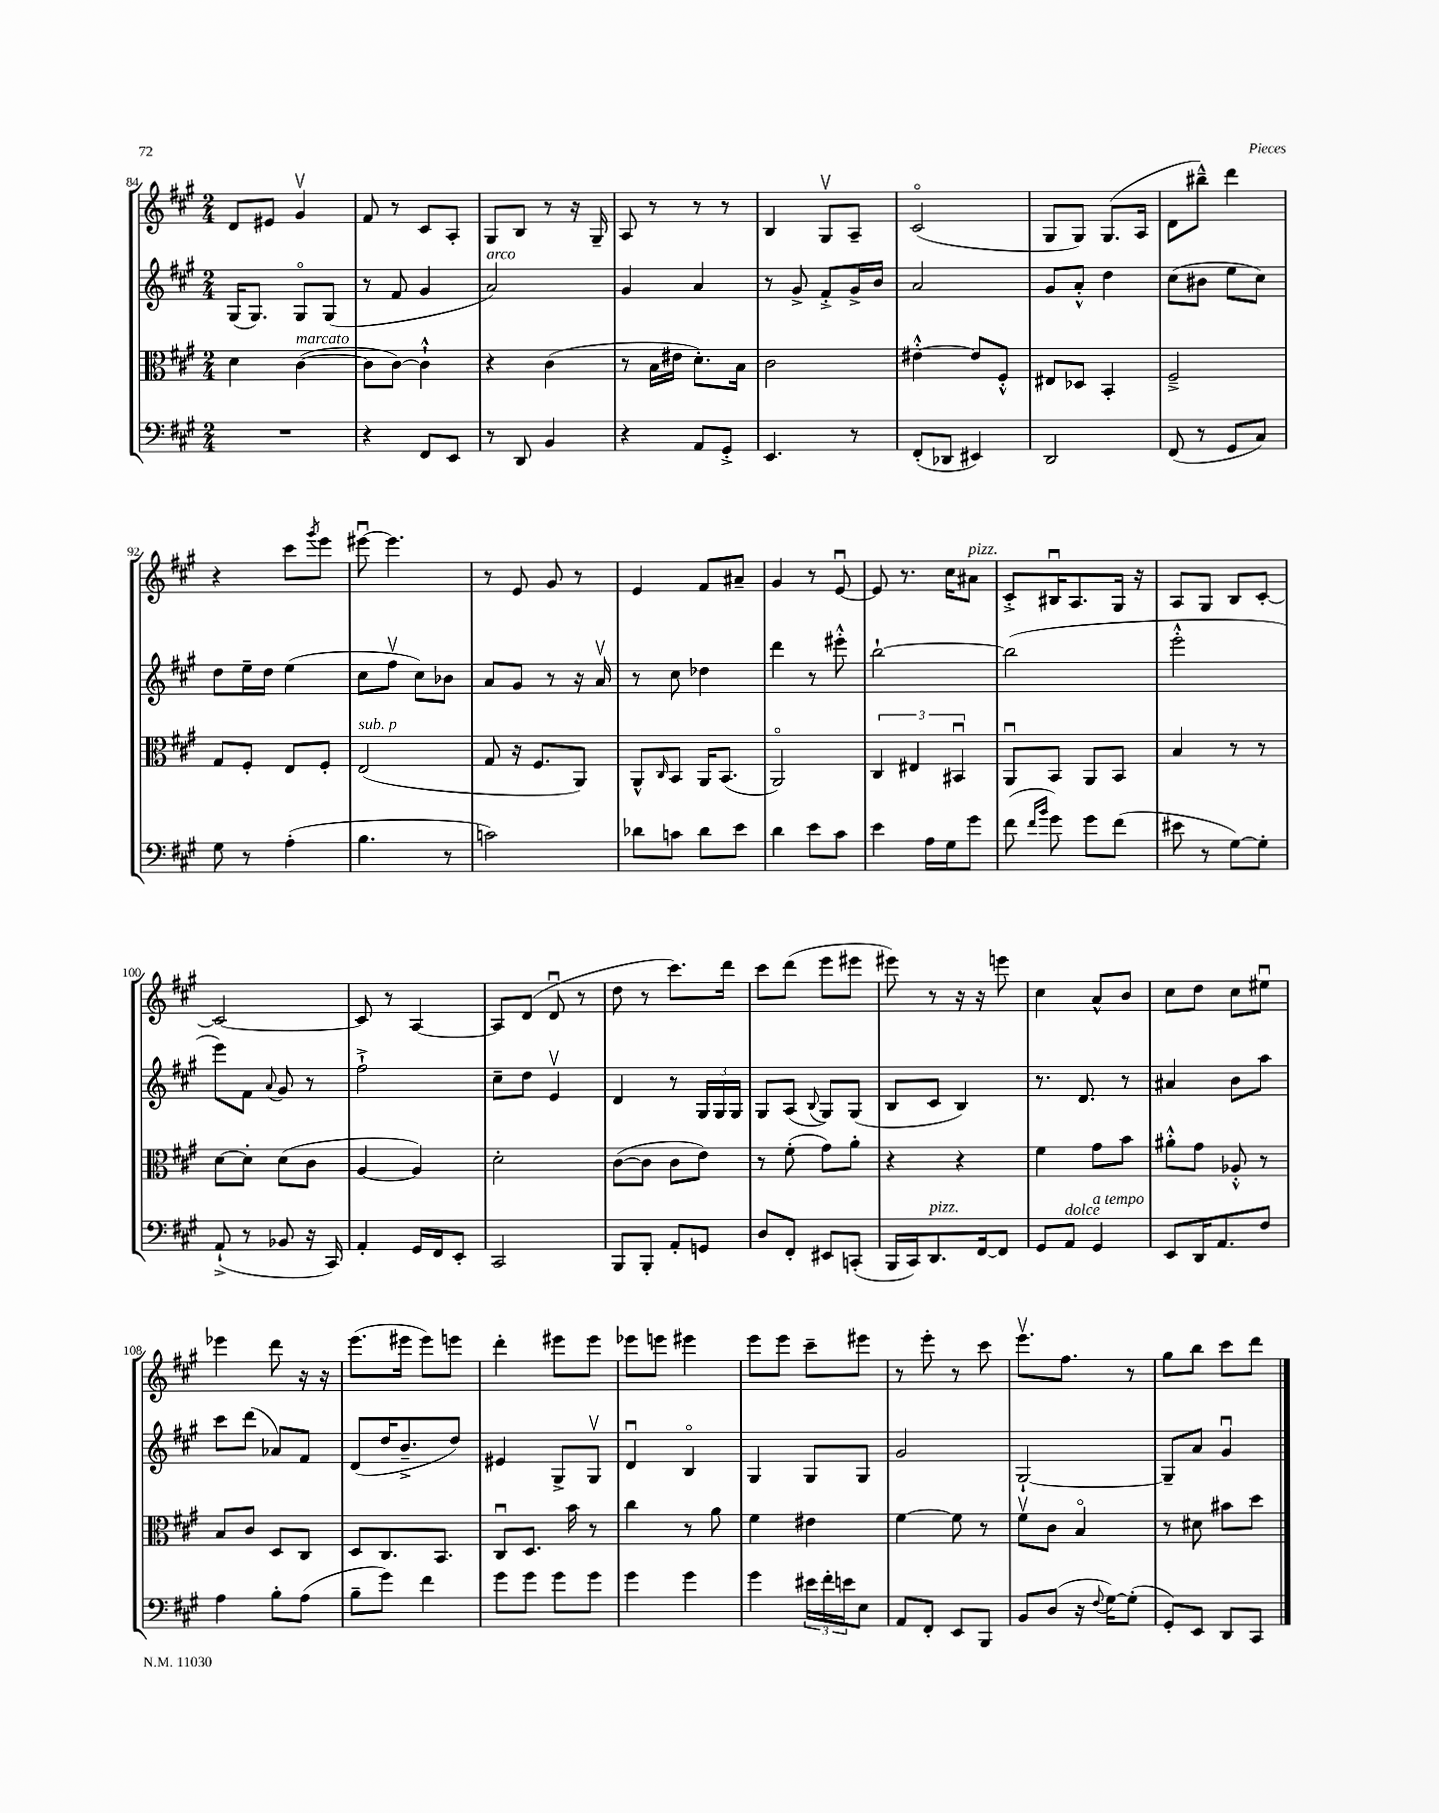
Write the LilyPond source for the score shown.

<<
\new StaffGroup <<
\new Staff = "s0" {
    \clef treble \key a \major \numericTimeSignature \time 2/4
    d'8 eis'8 gis'4\upbow |
    fis'8 r8 cis'8 a8-. |
    gis8 b8 r8 r16 gis16-- |
    a8 r8 r8 r8 |
    b4 gis8\upbow a8-- |
    cis'2\flageolet( |
    gis8 gis8) gis8.( a16 |
    d'8 bis''8---^) d'''4 |
    r4 cis'''8 \acciaccatura { gis'''8 } e'''8 |
    eis'''8~\downbow eis'''4. |
    r8 e'8 gis'8 r8 |
    e'4 fis'8 ais'8-- |
    gis'4 r8 e'8~\downbow |
    e'8 r8. cis''16 ais'8^\markup { \italic "pizz." } |
    cis'8-.-> bis16\downbow a8. gis16 r16 |
    a8 gis8 b8 cis'8~-. |
    cis'2~ |
    cis'8 r8 a4~ |
    a8 d'8( d'8\downbow r8 |
    d''8 r8 cis'''8.) d'''16 |
    cis'''8 d'''8( e'''8 eis'''8 |
    eis'''8) r8 r16 r16 e'''8 |
    cis''4 a'8-^ b'8 |
    cis''8 d''8 cis''8 eis''8\downbow |
    ees'''4 d'''8 r16 r16 |
    e'''8.( eis'''16 eis'''8) e'''8 |
    d'''4-. eis'''8 eis'''8 |
    ees'''8 e'''8 eis'''4 |
    e'''8 e'''8 cis'''8-- eis'''8 |
    r8 e'''8-. r8 cis'''8 |
    e'''8.\upbow fis''8. r8 |
    gis''8 b''8 cis'''8 d'''8 \bar "|." |
}
\new Staff = "s1" {
    \clef treble \key a \major \numericTimeSignature \time 2/4
    gis16( gis8.) gis8\flageolet gis8( |
    r8 fis'8 gis'4 |
    a'2^\markup { \italic "arco" }) |
    gis'4 a'4 |
    r8 gis'8-> fis'8-.-> gis'16-> b'16 |
    a'2 |
    gis'8 a'8-.-^ d''4 |
    cis''8( bis'8 e''8 cis''8) |
    d''8 e''16-- d''16 e''4( |
    cis''8 fis''8\upbow cis''8) bes'8 |
    a'8 gis'8 r8 r16 a'16\upbow |
    r8 cis''8 des''4 |
    d'''4 r8 eis'''8-.-^ |
    b''2~-! |
    b''2( |
    e'''2-.-^ |
    e'''8) fis'8 \appoggiatura { a'8 } gis'8 r8 |
    fis''2-!-> |
    cis''8-- d''8 e'4\upbow |
    d'4 r8 \tuplet 3/2 { gis16 gis16 gis16 } |
    gis8 a8( \appoggiatura { b8 } gis8) gis8( |
    b8 cis'8 b4) |
    r8. d'8. r8 |
    ais'4 b'8 a''8 |
    cis'''8 d'''8( aes'8) fis'8 |
    d'8( d''16 b'8.---> d''8) |
    eis'4 gis8-> gis8\upbow |
    d'4\downbow b4\flageolet |
    gis4 gis8 gis8 |
    gis'2 |
    gis2~-! |
    gis8-- a'8 gis'4\downbow \bar "|." |
}
\new Staff = "s2" {
    \clef alto \key a \major \numericTimeSignature \time 2/4
    d'4 cis'4~^\markup { \italic "marcato" }( |
    cis'8 cis'8~) cis'4-!-^ |
    r4 cis'4( |
    r8 b16 eis'16 d'8.-.) b16 |
    cis'2 |
    eis'4~-.-^ eis'8 fis8-.-^ |
    eis8 des8 b,4-. |
    fis2---> |
    gis8 fis8-. e8 fis8-. |
    e2^\markup { \italic "sub. p" }( |
    gis8 r16 fis8. a,8) |
    a,8-^ \grace { cis16 } b,8 a,16 b,8.( |
    a,2\flageolet) |
    \tuplet 3/2 { cis4 eis4 bis,4\downbow } |
    a,8\downbow b,8 a,8 b,8 |
    b4 r8 r8 |
    d'8~ d'8-. d'8( cis'8 |
    a4~ a4) |
    d'2-. |
    cis'8~( cis'8 cis'8 e'8) |
    r8 fis'8-.( gis'8) a'8-. |
    r4 r4 |
    fis'4 gis'8 b'8 |
    ais'8-.-^ gis'8 aes8-.-^ r8 |
    b8 cis'8 d8 cis8 |
    d8 cis8. b,8. |
    cis8\downbow d8. b'16 r8 |
    cis''4 r8 a'8 |
    fis'4 eis'4 |
    fis'4~ fis'8 r8 |
    fis'8\upbow cis'8 b4\flageolet |
    r8 dis'8 bis'8 d''8 \bar "|." |
}
\new Staff = "s3" {
    \clef bass \key a \major \numericTimeSignature \time 2/4
    R2 |
    r4 fis,8 e,8 |
    r8 d,8 b,4 |
    r4 a,8 gis,8-.-> |
    e,4. r8 |
    fis,8-.( des,8 eis,4) |
    d,2 |
    fis,8( r8 gis,8 cis8) |
    gis8 r8 a4-.( |
    b4. r8 |
    c'2) |
    des'8 c'8 des'8 e'8 |
    d'4 e'8 cis'8 |
    e'4 a16 gis16 gis'8 |
    fis'8( \grace { fis'16 b'16 } gis'8) gis'8 fis'8( |
    eis'8 r8 gis8~) gis8-. |
    a,8-!->( r8 bes,8 r16 cis,16) |
    a,4-. gis,16 fis,16 e,8-. |
    cis,2 |
    b,,8 b,,8-. a,8-. g,8 |
    d8 fis,8-. eis,8 c,8-.( |
    b,,16 cis,16) d,8.^\markup { \italic "pizz." } fis,16~ fis,8 |
    gis,8 a,8^\markup { \italic "dolce" } gis,4^\markup { \italic "a tempo" } |
    e,8 d,16 a,8. fis8 |
    a4 b8-. a8( |
    b8-- gis'8) fis'4 |
    gis'8 gis'8 gis'8 gis'8 |
    gis'4 gis'4 |
    gis'4 \tuplet 3/2 { eis'16 fis'16-. e'16 } e8 |
    a,8 fis,8-. e,8 b,,8 |
    b,8 d8( r16 \appoggiatura { fis8 } gis16~) gis8-.( |
    gis,8-.) e,8 d,8 cis,8 \bar "|." |
}
>>
>>
\layout { \context { \Score currentBarNumber = #84 } }
